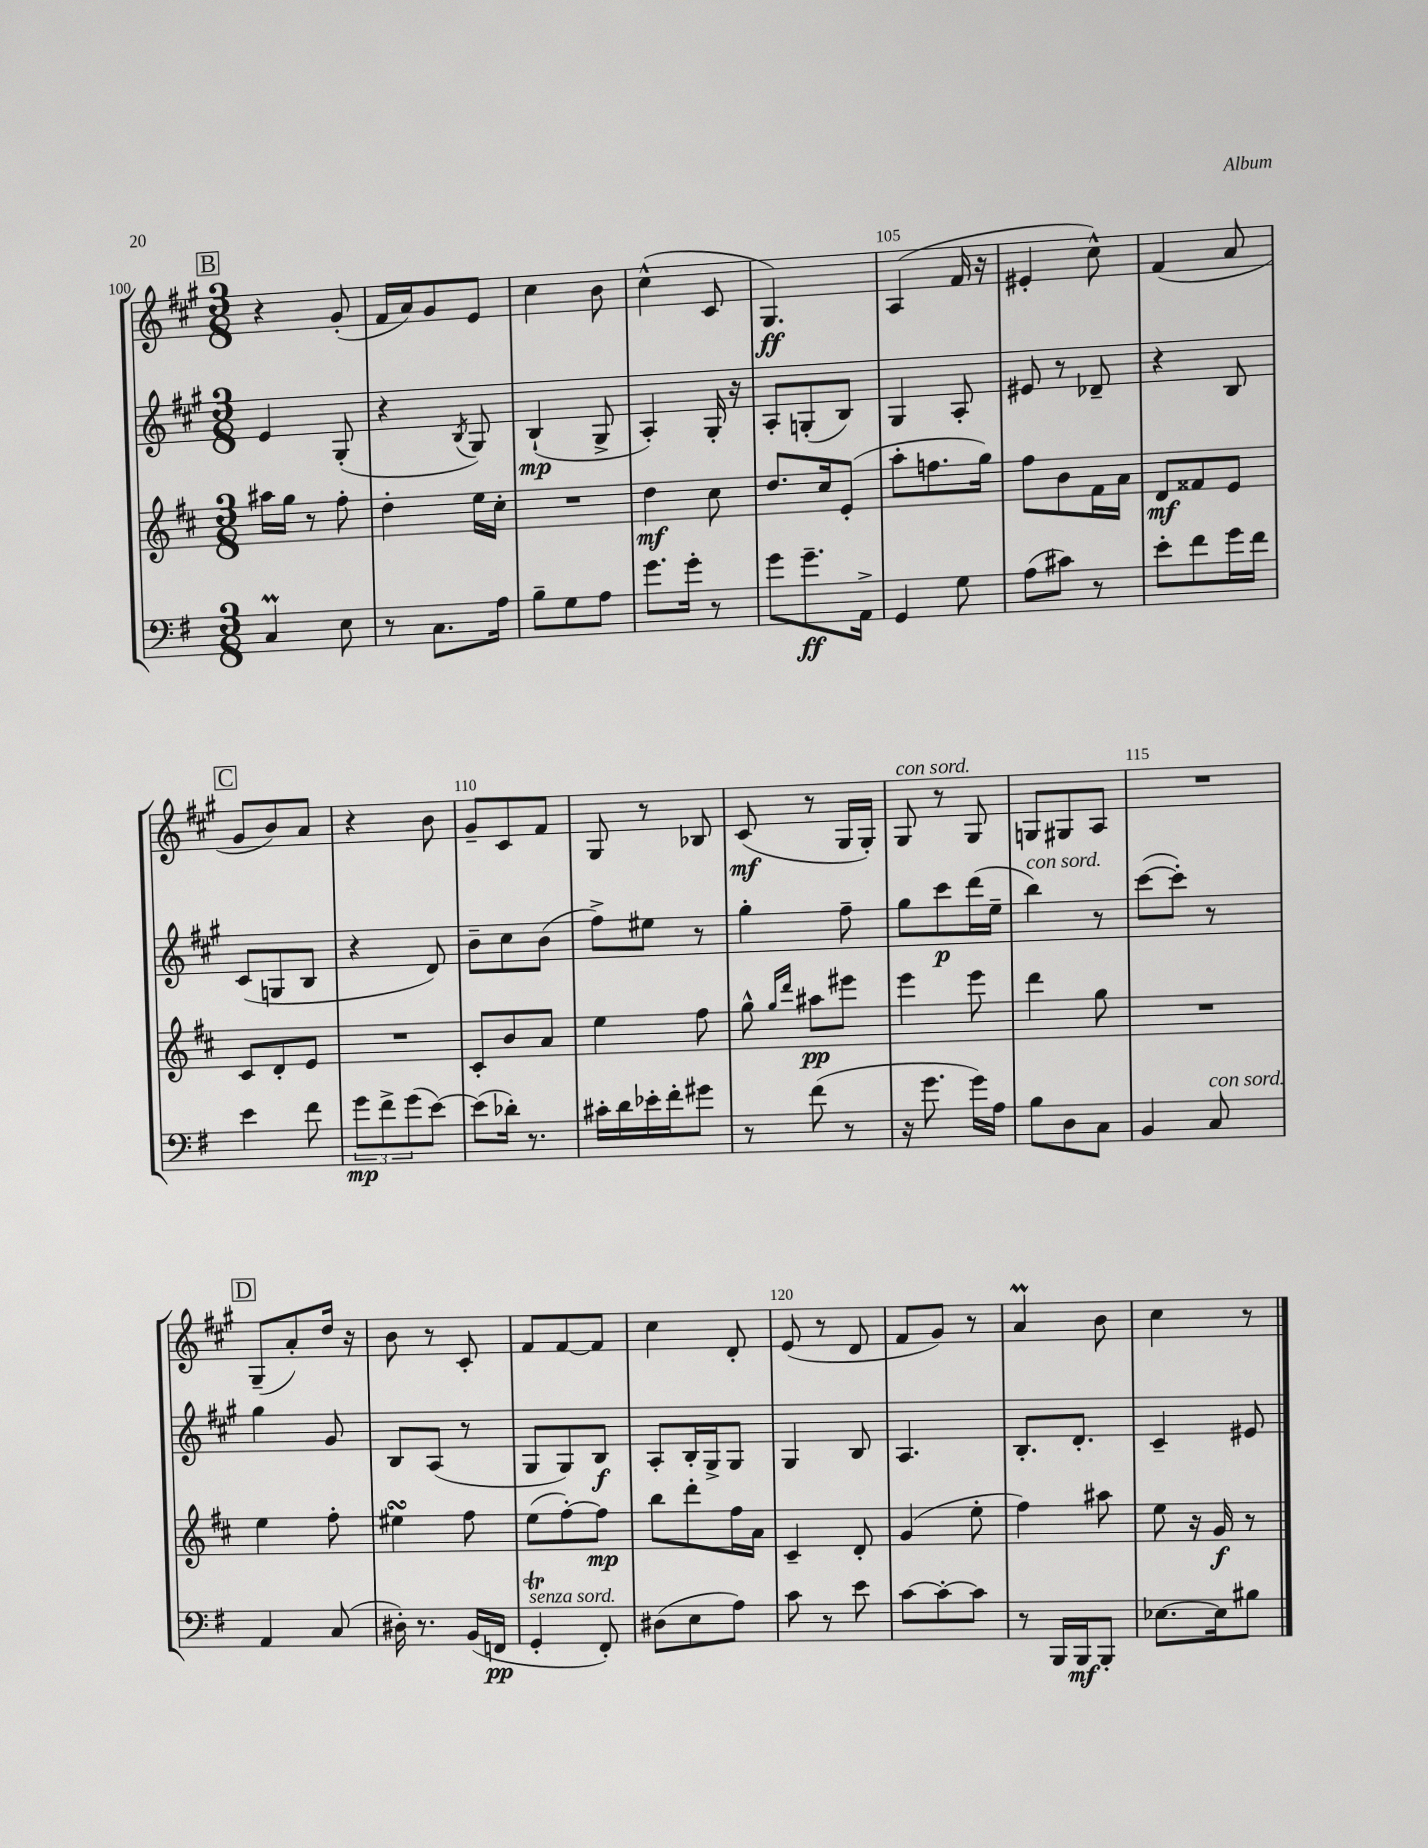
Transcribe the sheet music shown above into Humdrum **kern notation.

**kern	**kern	**kern	**kern
*staff4	*staff3	*staff2	*staff1
*clefF4	*clefG2	*clefG2	*clefG2
*k[f#]	*k[f#c#]	*k[f#c#g#]	*k[f#c#g#]
*M3/8	*M3/8	*M3/8	*M3/8
4C	16aa#	4e	4r
.	16gg	.	.
.	8r	.	.
8E	8ff#'	(8G#'	(8g#'
=	=	=	=
8r	4dd'	4r	16f#
.	.	.	16a)
8.C	.	.	8g#
.	.	8qB	.
.	16ee	8G#)	8e
16A	16cc#'	.	.
=	=	=	=
8B~	4.r	(4B`	4cc#
8G	.	.	.
8A	.	8G#^	8b
=	=	=	=
8.g	4dd	4A')	(4cc#^^
16g'	.	.	.
8r	8cc#	16G#'	8c#
.	.	16r	.
=	=	=	=
8g	8.dd	8A'	4.G#)
8.g~	.	(8G'	.
.	16cc#	.	.
.	(8e'	8B)	.
16AA^	.	.	.
=	=	=	=
4GG	8aa'	4G#	(4A
.	8.ff	.	.
8G	.	8A'	16f#
.	16gg)	.	16r
=	=	=	=
(8A	8ff#	8e#	4e#'
8c#)	8b	8r	.
8r	16f#	8d-~	8cc#^^)
.	16a	.	.
=	=	=	=
8e'	8d	4r	(4f#
8f#	8f##	.	.
16g	8e	8B	8a
16f#	.	.	.
=	=	=	=
4e	8c#	(8c#	8g#
.	8d'	8G	8b)
8f#	8e	8B	8a
=	=	=	=
12g	4.r	4r	4r
12f#^	.	.	.
(12g	.	.	.
[8e)	.	8d)	8b
=	=	=	=
(8e]	8c#'	8b~	8g#~
16d-')	8b	8cc#	8c#
8.r	.	.	.
.	8a	(8b	8f#
=	=	=	=
16c#'	4ee	8ff#^)	8G#
16d	.	.	.
16e-'	.	8ee#	8r
16f#'	.	.	.
8g#	8ff#	8r	8B-
=	=	=	=
8r	8gg^^	4gg#'	(8c#
.	16qqgg	.	.
.	16qqddd	.	.
(8f#	8aa#	.	8r
8r	8eee#	8ff#~	16G#
.	.	.	16G#')
=	=	=	=
16r	4eee	8gg#	8G#
8.g	.	.	.
.	.	8ccc#	8r
16g)	8eee	(16ddd	8G#
16A	.	16ee~	.
=	=	=	=
8B	4ddd	4bb)	8G
8D	.	.	8G#
8C	8gg	8r	8A
=	=	=	=
4BB	4.r	([8ccc#	4.r
.	.	8ccc#'])	.
8C	.	8r	.
=	=	=	=
4AA	4ee	4gg#	(8G#~
.	.	.	8a')
(8C	8ff#'	8g#	16dd
.	.	.	16r
=	=	=	=
16D#')	4ee#	8B	8b
8.r	.	.	.
.	.	(8A	8r
(16BB	8ff#	8r	8c#'
16FF	.	.	.
=	=	=	=
4GG'	(8ee	8G#	8f#
.	[8ff#')	8G#)	[8f#
8FF#')	8ff#]	8B	8f#]
=	=	=	=
(8D#	8bb	8A'	4cc#
8E	8ddd'	16B'	.
.	.	16G#^	.
8A)	16ff#	8G#	8d'
.	16a	.	.
=	=	=	=
8c	4c#~	4G#	(8e
8r	.	.	8r
8e	8d'	8B	8d
=	=	=	=
[8c	(4g	4.A	8f#
8c'_	.	.	8g#)
8c]	8ee'	.	8r
=	=	=	=
8r	4ff#)	8.B'	4a
16BBB	.	.	.
16BBB	.	8.d'	.
8BBB'	8aa#	.	8b
=	=	=	=
[8.E-	8ee	4c#~	4cc#
.	16r	.	.
16E-]	16g	.	.
8B#	8r	8e#	8r
==	==	==	==
*-	*-	*-	*-
